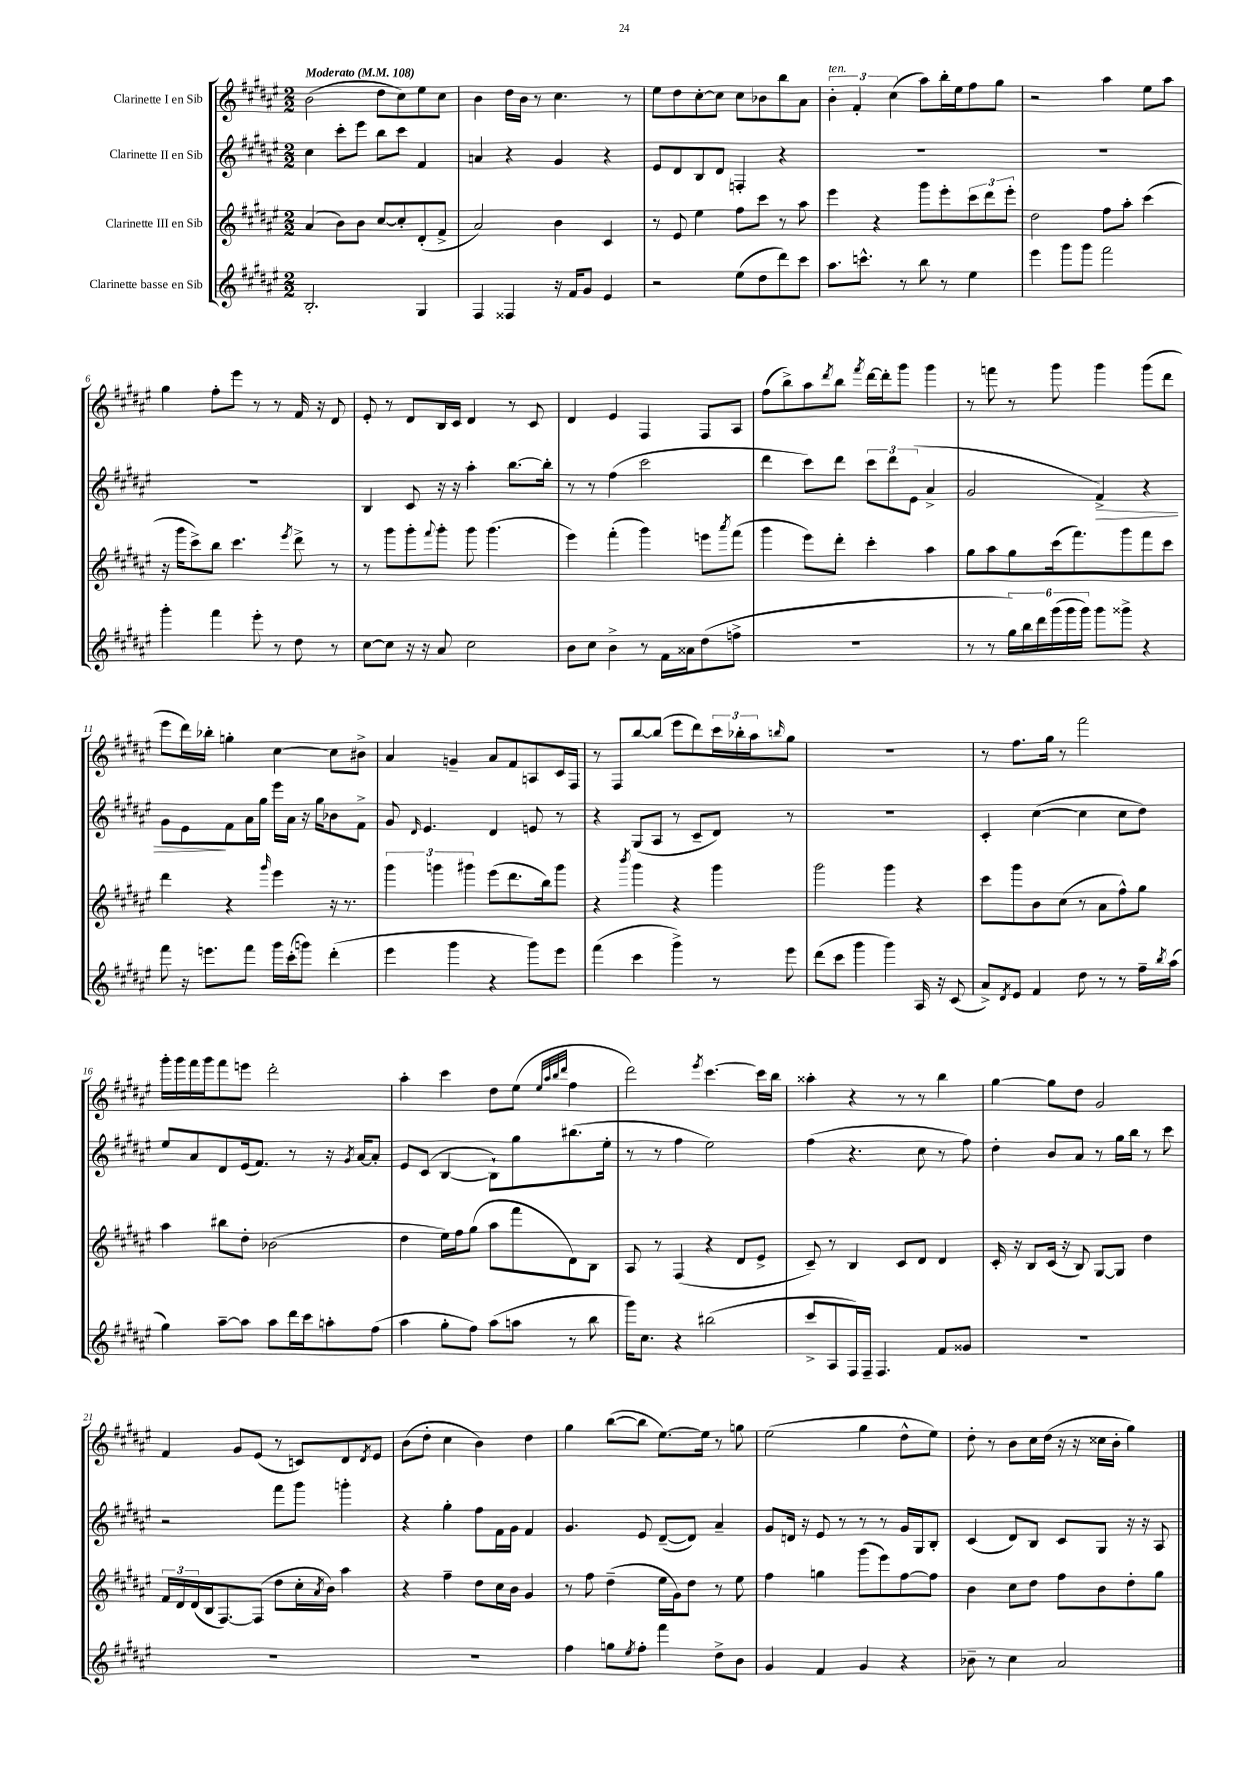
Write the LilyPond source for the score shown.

<<
\new StaffGroup <<
\new Staff = "s0" \with { instrumentName = "Clarinette I en Sib" } {
    \clef treble \key fis \major \numericTimeSignature \time 2/2 \tempo "Moderato" 4 = 108
    b'2( dis''8 cis''8) eis''8 cis''8 |
    b'4 dis''16 b'16 r8 cis''4. r8 |
    eis''8 dis''8 cis''8~-. cis''8 cis''8 bes'8 b''8 ais'8 |
    \tuplet 3/2 { b'4-.^\markup { \italic "ten." } fis'4-. cis''4( } ais''8) b''16-. eis''16 fis''8 gis''8 |
    r2 ais''4 eis''8 ais''8 |
    gis''4 fis''8-. eis'''8 r8 r8 fis'16 r16 dis'8 |
    eis'8-. r8 dis'8 b16 cis'16 dis'4 r8 cis'8 |
    dis'4 eis'4 fis4 fis8 ais8 |
    fis''8( b''8->) ais''8 \acciaccatura { dis'''8 } b''8 \acciaccatura { fis'''8 } dis'''16~ dis'''16-. gis'''8 gis'''4 |
    r8 f'''8 r8 gis'''8 gis'''4 gis'''8( dis'''8 |
    eis'''8 dis'''16) bes''16-. g''4-. cis''4~ cis''8 bis'8-> |
    ais'4 g'4-- ais'8 fis'8 a8 cis'16 fis16 |
    r8 fis8 b''8~ b''8( eis'''8 dis'''8) \tuplet 3/2 { cis'''16 bes''16-. ais''16 } \grace { b''16 } gis''8 |
    R1 |
    r8 fis''8. gis''16 r8 fis'''2 |
    gis'''16-. gis'''16 fis'''16 gis'''16 fis'''8 e'''8 dis'''2-. |
    ais''4-. cis'''4 dis''8 eis''8( \grace { eis''32 ais''32 b''32 dis'''32 } fis''4 |
    dis'''2) \acciaccatura { eis'''8 } cis'''4.~ cis'''16 b''16 |
    aisis''4-. r4 r8 r8 b''4 |
    gis''4~ gis''8 dis''8 gis'2 |
    fis'4 gis'8 eis'8( r8 c'8) dis'8 \acciaccatura { dis'8 } eis'8 |
    b'8( dis''8-. cis''4 b'4) dis''4 |
    gis''4 b''8~( b''8 eis''8.~) eis''16 r8 g''8 |
    eis''2( gis''4 dis''8-^ eis''8) |
    dis''8-. r8 b'8 cis''16 dis''16( r16 r16 cisis''16 b'16-. gis''4) \bar "|." |
}
\new Staff = "s1" \with { instrumentName = "Clarinette II en Sib" } {
    \clef treble \key fis \major \numericTimeSignature \time 2/2
    cis''4 cis'''8-. eis'''8 b''8 cis'''8 fis'4 |
    a'4 r4 gis'4 r4 |
    eis'8 dis'8 b8 dis'8 f4-. r4 |
    R1 |
    R1 |
    R1 |
    b4 cis'8 r16 r16 ais''4-. b''8.~ b''16-. |
    r8 r8 fis''4( cis'''2 |
    dis'''4 cis'''8) dis'''8 \tuplet 3/2 { cis'''8 dis'''8 eis'8( } ais'4-> |
    gis'2 fis'4->\>) r4 |
    gis'8 eis'8\! fis'8 ais'16 gis''16 eis'''16 ais'16 r16 gis''16 bes'8 fis'8-> |
    gis'8 \grace { dis'16 } eis'4. dis'4 e'8 r8 |
    r4 gis8( ais8 r8 cis'8-- dis'8) r8 |
    R1 |
    cis'4-. cis''4~( cis''4 cis''8 dis''8) |
    eis''8 ais'8 dis'8 eis'16( fis'8.) r8 r16 \acciaccatura { gis'8 } ais'16~ ais'8-. |
    eis'8 cis'8( b4~ b8-!) gis''8 bis''8.( eis''16-. |
    r8 r8 fis''4 eis''2) |
    fis''4( r4. cis''8 r8 fis''8) |
    dis''4-. b'8 ais'8 r8 gis''16 b''16 r8 cis'''8 |
    r2 fis'''8 gis'''8 g'''4-. |
    r4 gis''4-. fis''8 fis'16 gis'16 fis'4 |
    gis'4. eis'8 dis'8~--( dis'8) ais'4-- |
    gis'8 d'16 r16 eis'8 r8 r8 r8 gis'16 gis16 b8-. |
    cis'4( dis'8) b8 cis'8 gis8 r16 r16 ais8 \bar "|." |
}
\new Staff = "s2" \with { instrumentName = "Clarinette III en Sib" } {
    \clef treble \key fis \major \numericTimeSignature \time 2/2
    ais'4( b'8) b'8 cis''8~ cis''8-. dis'8-.( fis'8-> |
    ais'2) b'4 cis'4 |
    r8 eis'8 eis''4 fis''8 cis'''8 r8 ais''8 |
    eis'''4 r4 gis'''8 eis'''8-. \tuplet 3/2 { cis'''8 dis'''8 eis'''8-. } |
    dis''2 fis''8 ais''8-. cis'''4( |
    r16 gis'''16 cis'''8->) b''8 cis'''4. \acciaccatura { eis'''8 } dis'''8-> r8 |
    r8 gis'''8 gis'''8-. \appoggiatura { fis'''8 } gis'''8-. gis'''8 gis'''4.( |
    eis'''4) fis'''4-.( gis'''4) e'''8 \acciaccatura { ais'''8 } fis'''8( |
    gis'''4 eis'''8) dis'''8-. cis'''4-. ais''4 |
    gis''8 ais''8 gis''8 cis'''16( fis'''8.) gis'''8 fis'''8 cis'''8 |
    dis'''4 r4 \grace { gis'''16 } eis'''4 r16 r8. |
    \tuplet 3/2 { gis'''4 g'''4 gis'''4 } eis'''8( dis'''8. b''16) gis'''8 |
    r4 \acciaccatura { b'''8 } gis'''4 r4 gis'''4 |
    gis'''2 gis'''4 r4 |
    cis'''8 gis'''8 b'8 cis''8( r8 ais'8 fis''8-^) gis''8 |
    ais''4 bis''8 dis''8-. bes'2( |
    dis''4 eis''16) fis''16 gis''8( ais''8 fis'''8 dis'8) b8 |
    ais8 r8 fis4( r4 dis'8 eis'8-> |
    cis'8--) r8 b4 cis'8 dis'8 dis'4 |
    cis'16-. r16 b8 cis'16( r16 b8) gis8~ gis8 dis''4 |
    \tuplet 3/2 { fis'16 dis'16 dis'16( } b16 fis8.~) fis8( dis''8 cis''16-. \acciaccatura { ais'8 } b'16) ais''4 |
    r4 fis''4-- dis''8 cis''16 b'16 gis'4 |
    r8 fis''8 dis''4--( eis''16 gis'16) dis''8 r8 eis''8 |
    fis''4 g''4 gis'''8( eis'''8) fis''8~ fis''8 |
    b'4 cis''8 dis''8 fis''8 b'8 dis''8-. gis''8 \bar "|." |
}
\new Staff = "s3" \with { instrumentName = "Clarinette basse en Sib" } {
    \clef treble \key fis \major \numericTimeSignature \time 2/2
    b2.-. gis4 |
    fis4 fisis4 r16 fis'16 gis'8 eis'4 |
    r2 eis''8( dis''8 dis'''8) cis'''8 |
    ais''8. c'''8.-^ r8 b''8 r8 eis''4 |
    eis'''4 gis'''8 gis'''8 fis'''2 |
    gis'''4-. fis'''4 eis'''8-. r8 dis''8 r8 |
    cis''8~ cis''8 r16 r16 ais'8 cis''2 |
    b'8 cis''8 b'4-> r8 fis'16 aisis'16 dis''8( f''8-> |
    R1 |
    r8 r8 \tuplet 6/4 { gis''16) b''16 dis'''16 gis'''16( gis'''16 gis'''16) } gis'''8 gisis'''8-> r4 |
    fis'''8 r16 e'''8. fis'''8 gis'''16 cis'''16-.( g'''8) dis'''4-.( |
    eis'''4 gis'''4 r4 gis'''8) eis'''8 |
    fis'''4( cis'''4 gis'''4->) r8 eis'''8 |
    dis'''8( cis'''8 gis'''4 gis'''4) ais16 r16 cis'8( |
    ais'8->) \acciaccatura { dis'8 } eis'8 fis'4 dis''8 r8 r8 fis''16-- \acciaccatura { b''8 } ais''16( |
    gis''4) ais''8~-- ais''8 ais''8 dis'''16 cis'''16 a''8-. fis''8( |
    ais''4 gis''8-. fis''8) ais''8( a''8 r8 b''8 |
    gis'''16) cis''8. r4 bis''2( |
    cis'''8-> ais8 fis16) fis16-- fis4. fis'8 gisis'8 |
    R1 |
    R1 |
    R1 |
    fis''4 g''8 \acciaccatura { eis''8 } fis''8-. fis'''4 dis''8-> b'8 |
    gis'4 fis'4 gis'4 r4 |
    bes'8-- r8 cis''4 ais'2 \bar "|." |
}
>>
>>
